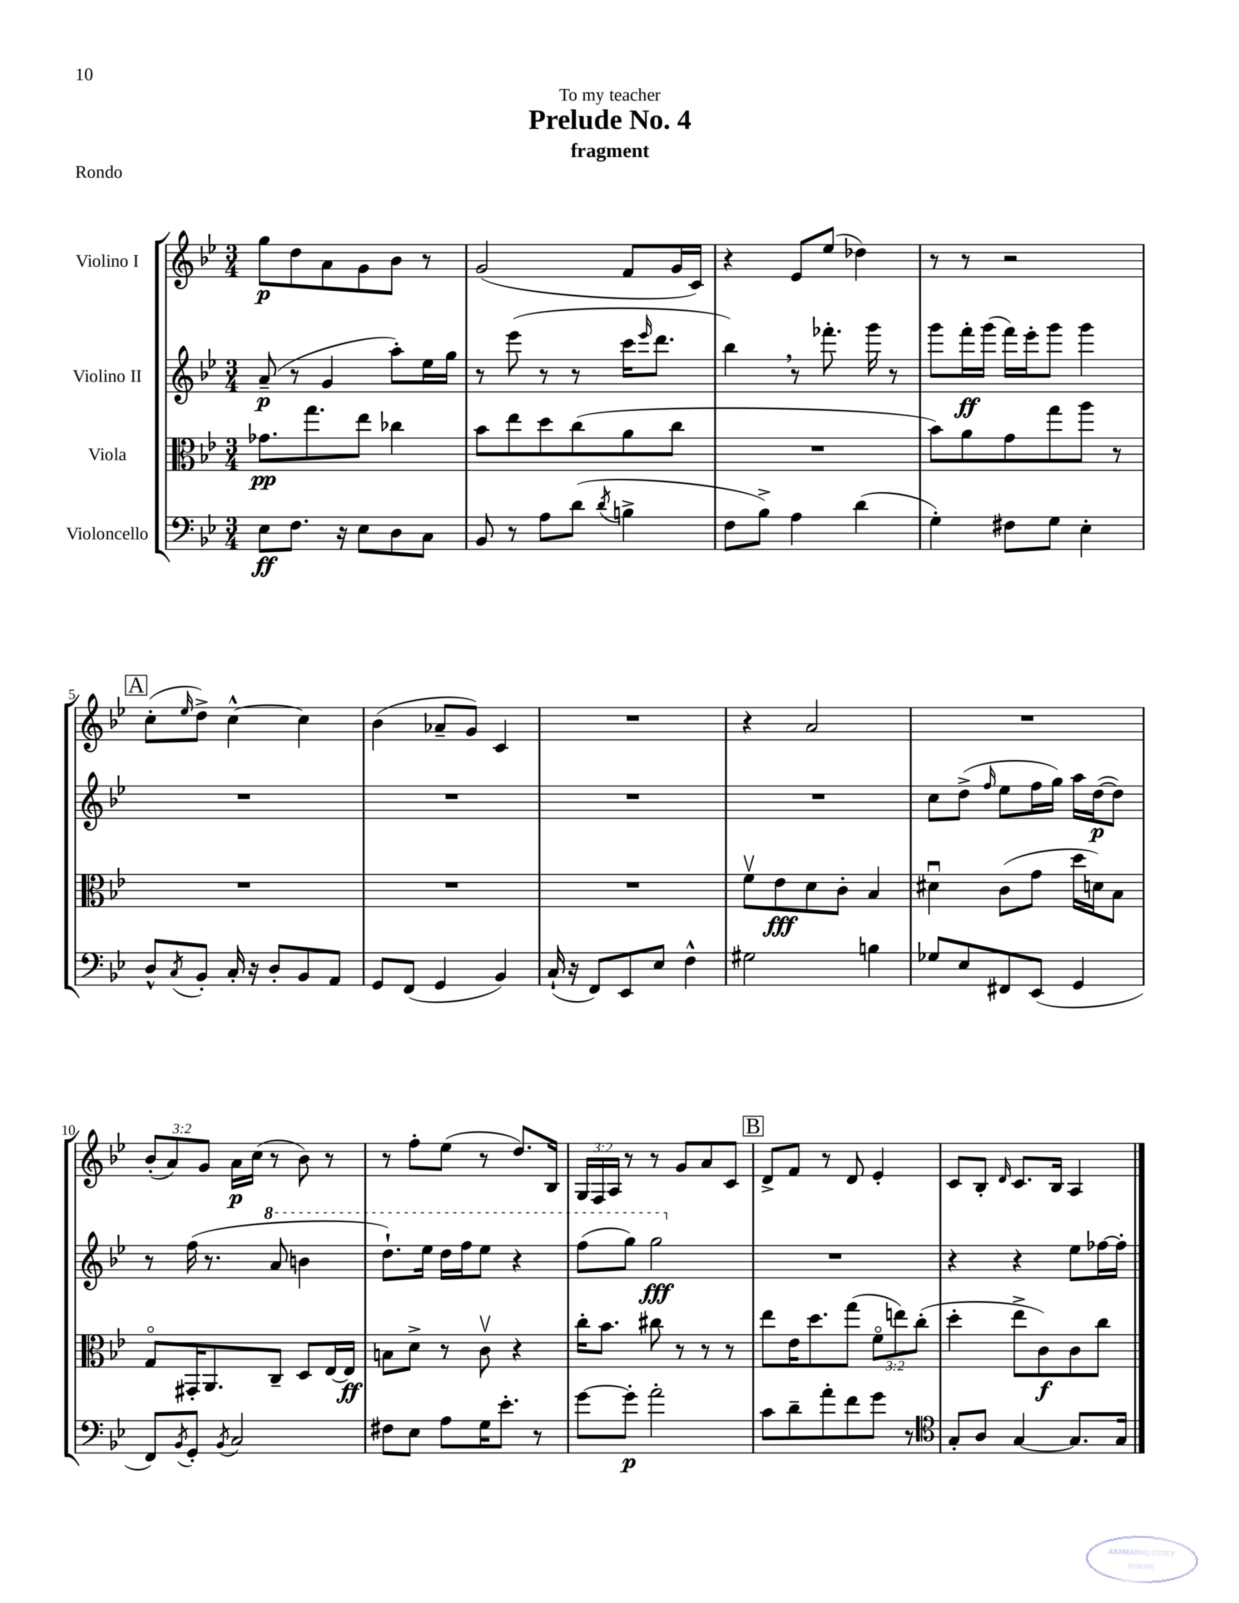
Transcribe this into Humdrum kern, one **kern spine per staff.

**kern	**kern	**kern	**kern
*staff4	*staff3	*staff2	*staff1
*clefF4	*clefC3	*clefG2	*clefG2
*k[b-e-]	*k[b-e-]	*k[b-e-]	*k[b-e-]
*M3/4	*M3/4	*M3/4	*M3/4
8E-	8.g-	(8a~	8gg
8.F	.	8r	8dd
.	8.gg	.	.
.	.	4g	8a
16r	.	.	.
8E-	8ee-	.	8g
8D	4cc-	8aa')	8b-
8C	.	16ee-	8r
.	.	16gg	.
=	=	=	=
8BB-	8b-	8r	(2g
8r	8ee-	(8eee-	.
8A	8dd	8r	.
(8d	(8cc	8r	.
8qd	.	.	.
4B^	8a	16ccc	8f
.	.	16qqeee-	.
.	.	8.ddd	.
.	8cc	.	16g
.	.	.	16c)
=	=	=	=
8F	2.r	4bb-)	4r
8B-^)	.	.	.
4A	.	8r	8e-
.	.	8.fff-'	(8ee-
(4d	.	.	4dd-)
.	.	16ggg	.
.	.	8r	.
=	=	=	=
4G')	8b-)	8ggg	8r
.	8a	16fff'	8r
.	.	(16ggg	.
8F#	8g	16fff)	2r
.	.	16eee-'	.
8G	8gg	8ggg	.
4E-'	8aa	4ggg	.
.	8r	.	.
=	=	=	=
8D^^	2.r	2.r	(8cc'
8qC	.	.	16qqee-
8BB-'	.	.	8dd^)
16C'	.	.	[4cc^^
16r	.	.	.
8D'	.	.	.
8BB-	.	.	4cc]
8AA	.	.	.
=	=	=	=
8GG	2.r	2.r	(4b-
(8FF	.	.	.
4GG	.	.	8a-~
.	.	.	8g)
4BB-)	.	.	4c
=	=	=	=
(16C`	2.r	2.r	2.r
16r	.	.	.
8FF)	.	.	.
8EE-	.	.	.
8E-	.	.	.
4F^^	.	.	.
=	=	=	=
2G#	8fv	2.r	4r
.	8e-	.	.
.	8d	.	2a
.	8c'	.	.
4B	4B-	.	.
=	=	=	=
8G-	4d#u	8cc	2.r
8E-	.	(8dd^	.
.	.	16qqff	.
8FF#	(8c	8ee-	.
(8EE-	8g	16ff	.
.	.	16gg)	.
4GG	16dd	16aa	.
.	16d)	([16dd	.
.	8B-	8dd])	.
=	=	=	=
8FF)	8Go	8r	(12b-'
.	.	.	12a)
8qBB-	.	.	.
8GG'	16GG#'	(16ff	.
.	.	.	12g
.	8.AA	8.r	.
8qBB-	.	.	.
2C	.	.	16a
.	.	.	(16cc
.	8C~	8aa	8r
.	8D	4bb	8b-)
.	[16E-	.	8r
.	16E-]	.	.
=	=	=	=
8F#	8B	8.ddd`)	8r
8E-	8d^	.	8ff'
.	.	16eee-	.
8A	8r	16ddd	(8ee-
.	.	16fff	.
16G	8cv	8eee-	8r
8.e-'	.	.	.
.	4r	4r	8.dd)
8r	.	.	.
.	.	.	16B-
=	=	=	=
[8g	16cc'	(8fff	24G
.	.	.	24F
.	8.b-	.	.
.	.	.	24A
8g']	.	8ggg)	8r
2a'	8cc#	2ggg	8r
.	8r	.	8g
.	8r	.	8a
.	8r	.	8c
=	=	=	=
8c	8ee-	2.r	8d^
8d~	16e-	.	8f
.	8.dd	.	.
8a'	.	.	8r
8f	(8gg	.	8d
8g	12fo	.	4e-'
.	12ee)	.	.
8r	.	.	.
.	(12cc'	.	.
=	=	=	=
*clefC4	*	*	*
8G'	4dd'	4r	8c
8A	.	.	8B-'
.	.	.	16qqd
[4G	8ee-^	4r	8.c
.	8c)	.	.
.	.	.	16B-
8.G]	8c	8ee-	4A
.	8cc	[16ff-	.
16G	.	16ff-']	.
==	==	==	==
*-	*-	*-	*-
